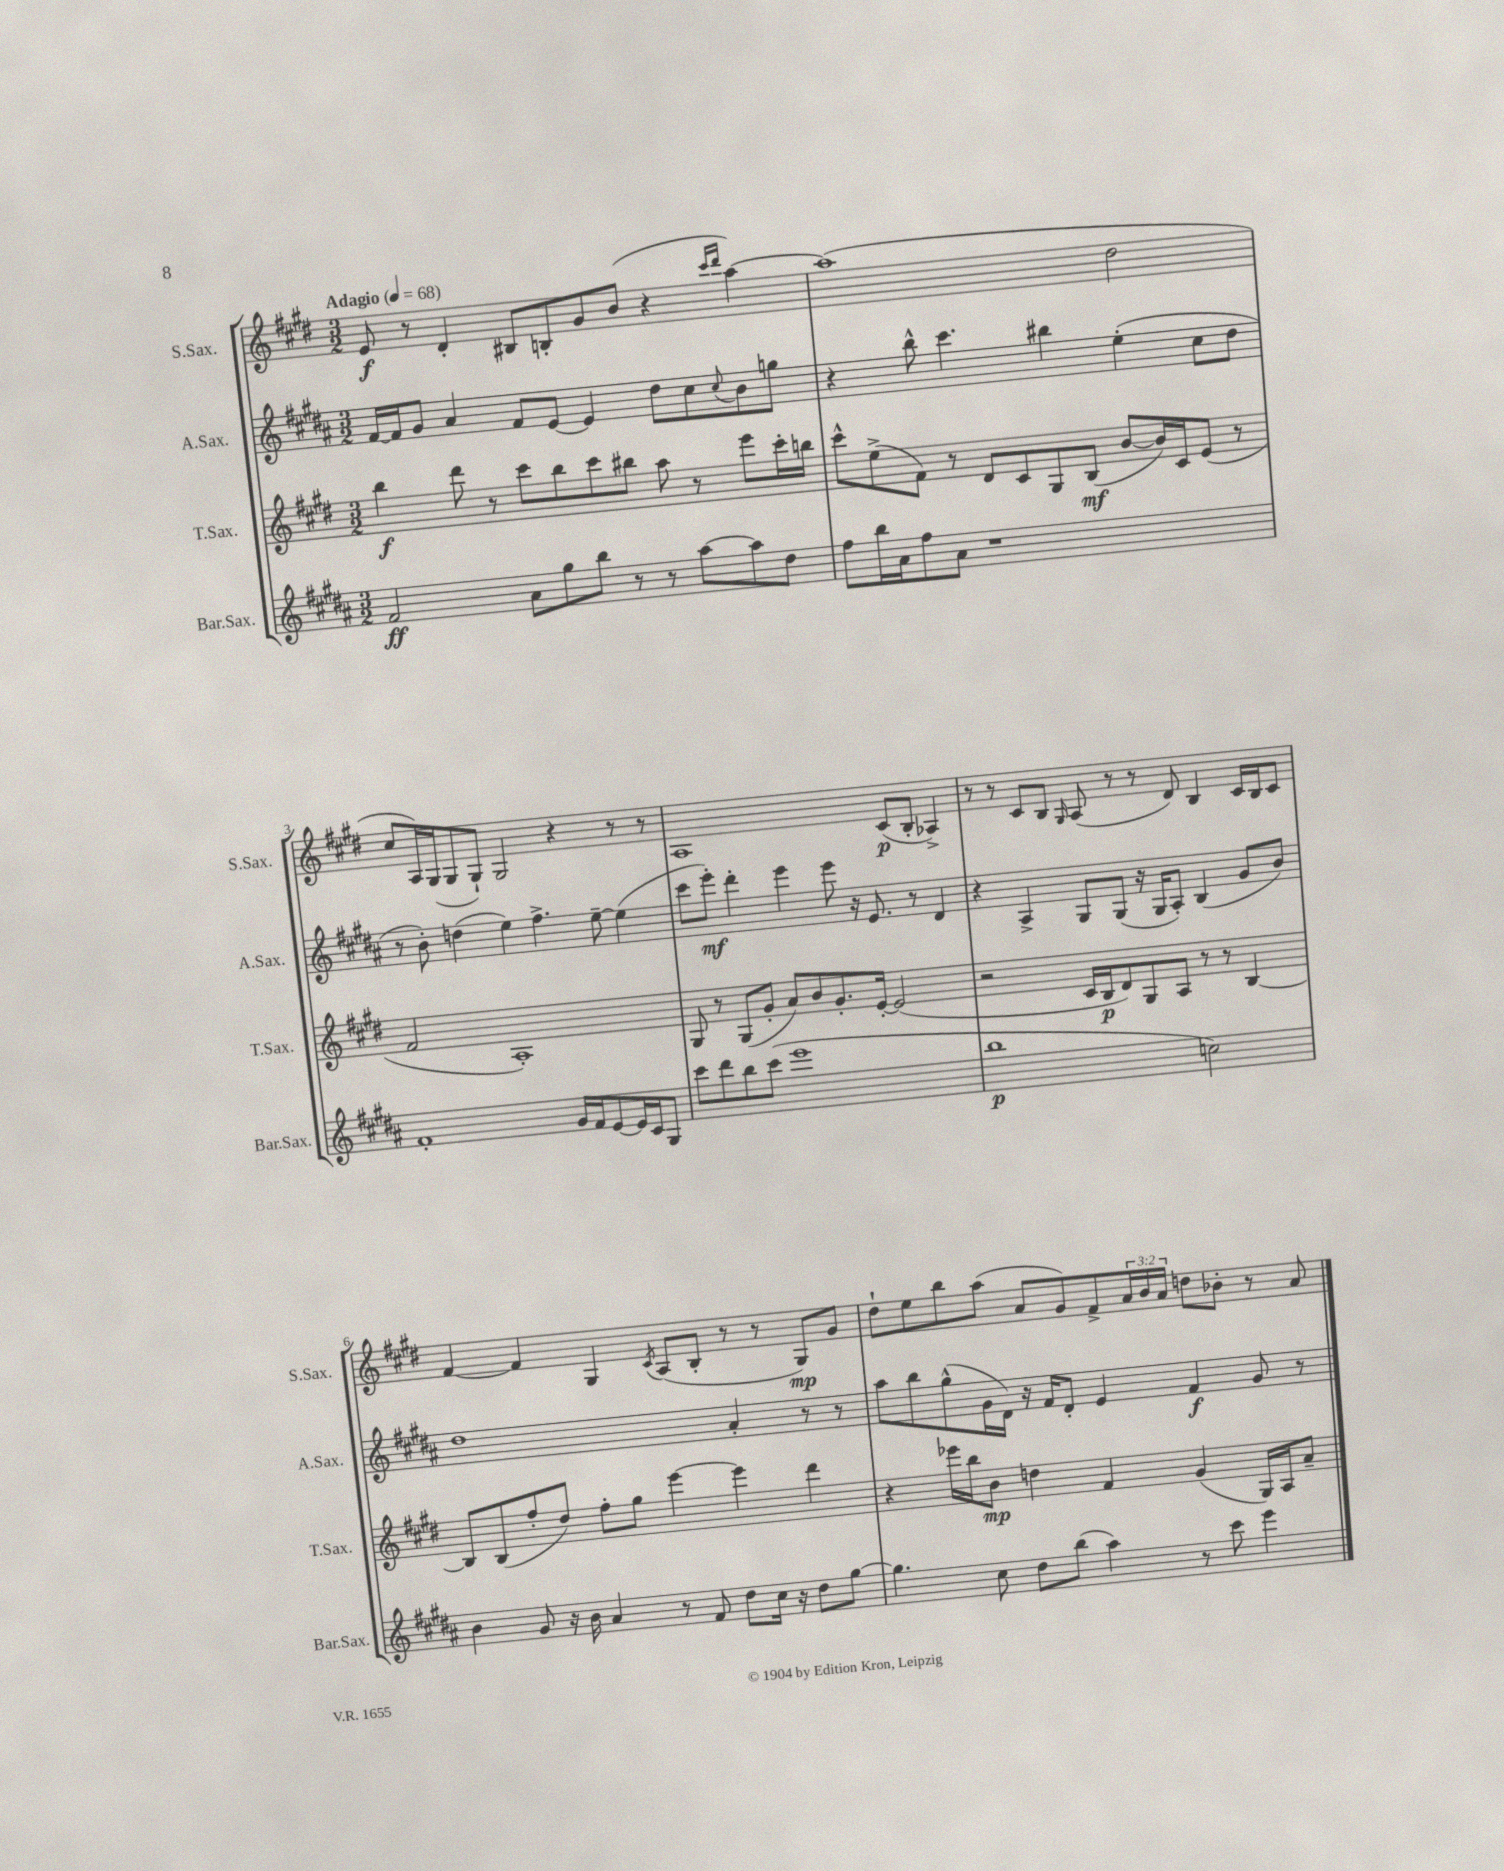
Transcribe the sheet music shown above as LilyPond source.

<<
\new StaffGroup <<
\new Staff = "s0" \with { instrumentName = "S.Sax." shortInstrumentName = "S.Sax." } {
    \clef treble \key e \major \numericTimeSignature \time 3/2 \override Staff.TupletNumber.text = #tuplet-number::calc-fraction-text \tempo "Adagio" 4 = 68
    e'8\f r8 dis'4-. bis8 b8-. gis'8 b'8( r4 \grace { cis'''16 dis'''16 } a''4~) |
    a''1( dis''2 |
    cis''8 a16) gis16( gis8 gis8-!) gis2 r4 r8 r8 |
    a1 cis'8\p( b8-. aes4->) |
    r8 r8 cis'8 b8 \grace { gis16 } a8( r8 r8 dis'8) b4 cis'16 b16 cis'8 |
    fis'4~ fis'4 gis4 \acciaccatura { cis'8 } a8( b8-. r8 r8 gis8\mp) gis'8 |
    dis''8-! e''8 b''8 a''8( a'8 gis'8) fis'8-> \tuplet 3/2 { a'16 b'16 a'16 } d''8 bes'8-. r8 a'8 \bar "|." |
}
\new Staff = "s1" \with { instrumentName = "A.Sax." shortInstrumentName = "A.Sax." } {
    \clef treble \key b \major \numericTimeSignature \time 3/2
    fis'16~ fis'16 gis'8 ais'4 fis'8 e'8~ e'4 dis''8 cis''8 \appoggiatura { cis''8 } b'8 g''8 |
    r4 b''8-^ cis'''4. bis''4 e''4-.( cis''8 dis''8 |
    r8 b'8-.) d''4( e''4) fis''4.-> e''8~-- e''4( |
    cis'''8 e'''8-.\mf) dis'''4-. e'''4 e'''8 r16 e'8. r8 dis'4 |
    r4 ais4-> gis8 gis8( r16 gis16 ais8-.) b4( gis'8 b'8) |
    dis''1 ais'4-. r8 r8 |
    ais''8 b''8 gis''8-^( gis'16 dis'16) r16 fis'16 dis'8-. e'4 fis'4\f gis'8 r8 \bar "|." |
}
\new Staff = "s2" \with { instrumentName = "T.Sax." shortInstrumentName = "T.Sax." } {
    \clef treble \key e \major \numericTimeSignature \time 3/2
    b''4\f dis'''8 r8 cis'''8 b''8 cis'''8 bis''8 a''8 r8 e'''8 cis'''16-. b''16 |
    cis'''8-^ e''8->( fis'8) r8 dis'8 cis'8 gis8 b8\mf( b'8~ b'16) cis'16 e'8( r8 |
    fis'2 a1-.) |
    gis8 r8 gis8( gis'8-. a'8) b'8 gis'8.-. e'16~-. e'2( |
    r2 cis'16 b16\p dis'8) gis8 a8 r8 r8 b4~ |
    b8 b8( fis''8-. dis''8) fis''8-. gis''8 e'''4~ e'''4 dis'''4 |
    r4 ees'''16 b''16 b'8\mp d''4 fis'4 gis'4( gis16) a16 a'8-- \bar "|." |
}
\new Staff = "s3" \with { instrumentName = "Bar.Sax." shortInstrumentName = "Bar.Sax." } {
    \clef treble \key b \major \numericTimeSignature \time 3/2
    fis'2\ff ais'8 gis''8 b''8 r8 r8 ais''8~ ais''8 dis''8 |
    fis''8 b''16 ais'16 fis''8 ais'8 r1 |
    fis'1-. gis'16 fis'16 e'8~ e'16 cis'16 gis8 |
    cis'''8 dis'''8 b''8 cis'''8( e'''1 |
    b''1\p c''2) |
    b'4 gis'8 r16 b'16 ais'4 r8 fis'8 dis''8 cis''16 r16 dis''8 gis''8~ |
    gis''4. cis''8 dis''8 b''8( ais''4) r8 cis'''8 e'''4 \bar "|." |
}
>>
>>
